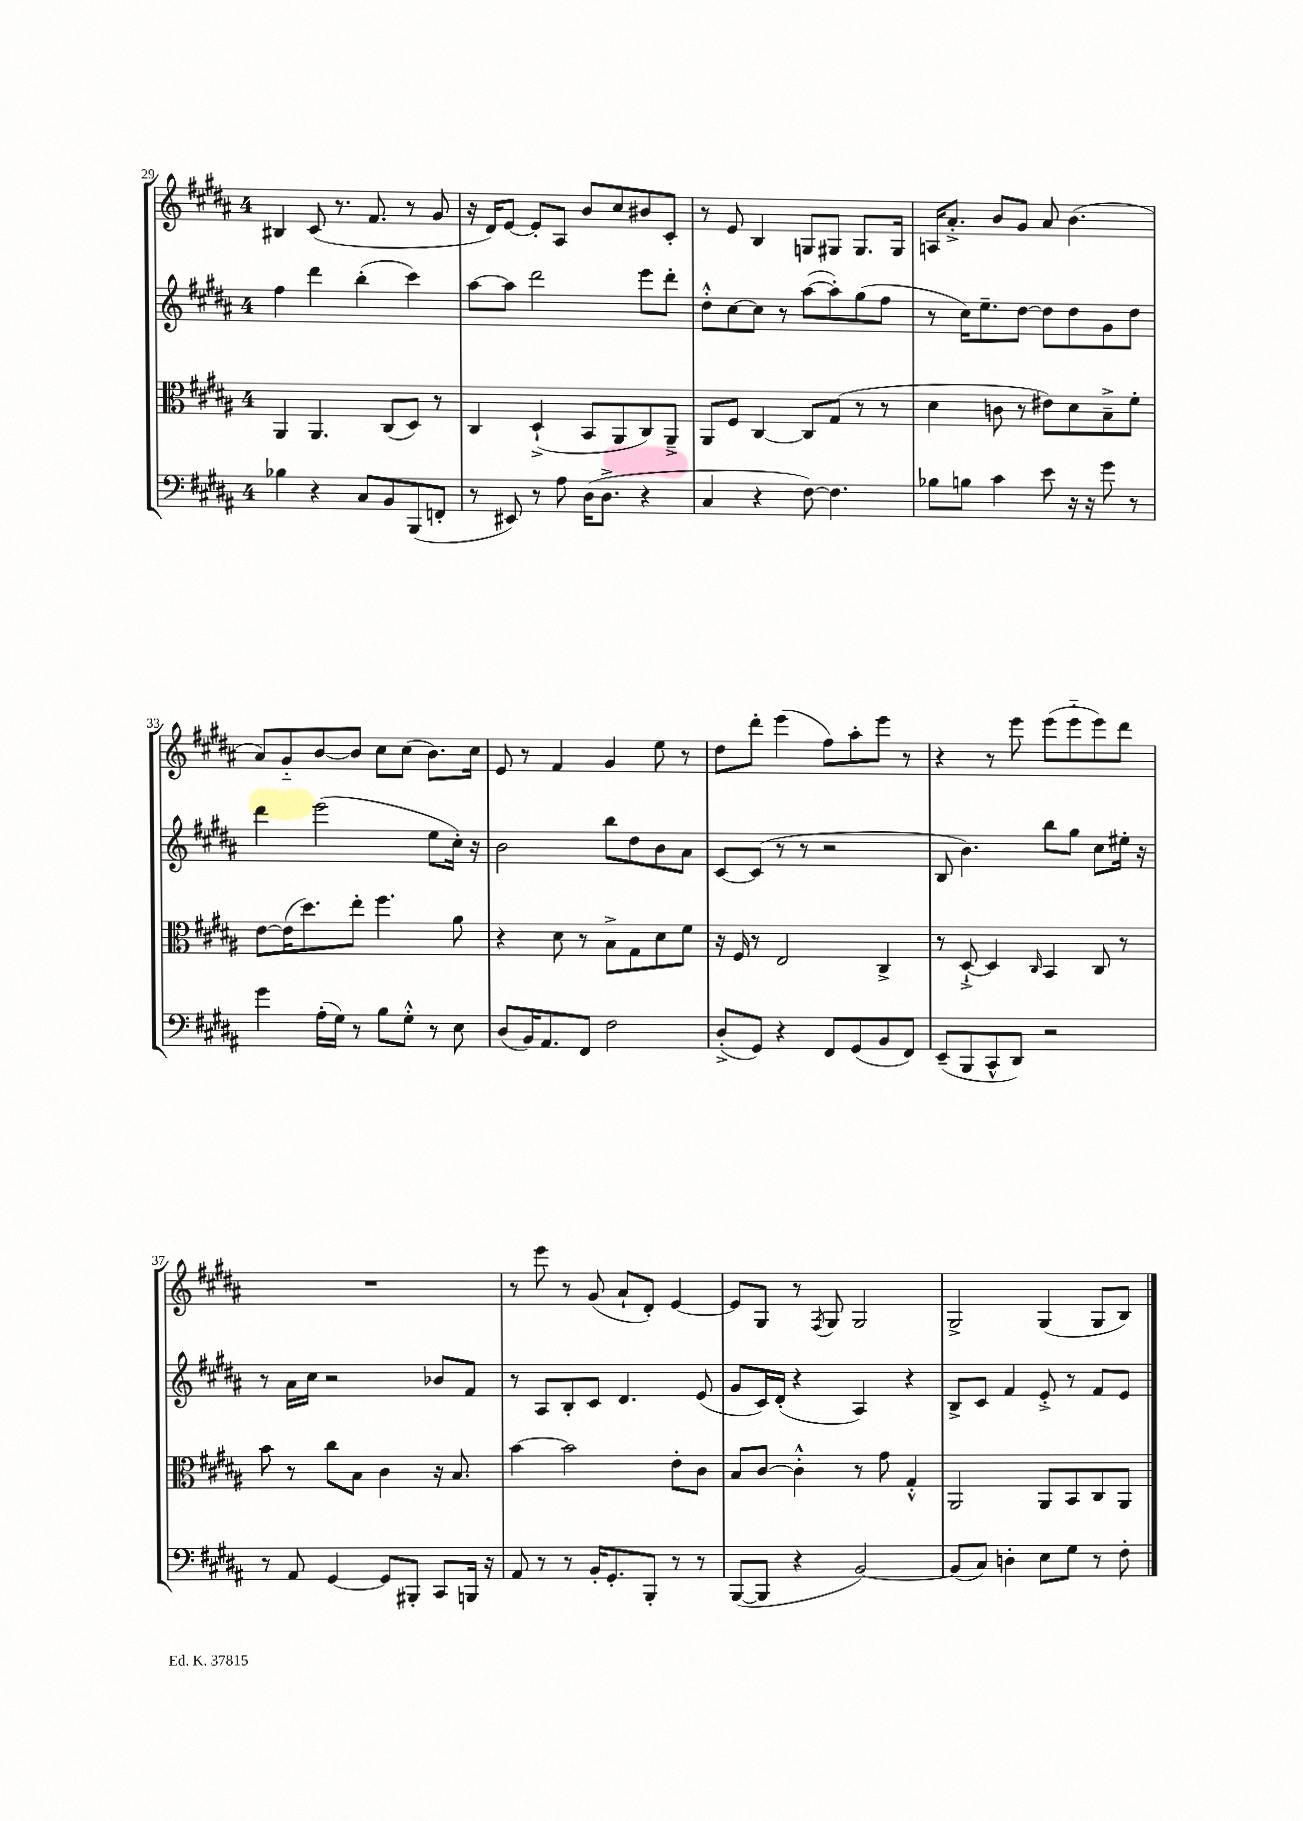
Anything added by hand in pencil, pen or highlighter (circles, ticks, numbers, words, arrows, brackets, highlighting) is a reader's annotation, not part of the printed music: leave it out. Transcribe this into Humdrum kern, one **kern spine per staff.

**kern	**kern	**kern	**kern
*staff4	*staff3	*staff2	*staff1
*clefF4	*clefC3	*clefG2	*clefG2
*k[f#c#g#d#a#]	*k[f#c#g#d#a#]	*k[f#c#g#d#a#]	*k[f#c#g#d#a#]
*M4/4	*M4/4	*M4/4	*M4/4
4B-	4AA#	4ff#	4B#
4r	4.AA#	4ddd#	(8c#
.	.	.	8.r
8C#	.	(4bb'	.
.	.	.	8.f#
8BB	(8C#	.	.
(8BBB	8D#)	4ccc#)	8r
8FF'	8r	.	8g#
=	=	=	=
8r	4C#	[8aa#	16r
.	.	.	16d#)
8EE#)	.	8aa#]	[8e
8r	(4D#`^	2ddd#	8e']
8A#	.	.	8A#
(16D#	8BB	.	8b
8.D#^	.	.	.
.	8AA#	.	8cc#
4r	8C#)	8eee	8b#
.	8AA#~^	8ddd#'	8c#'
=	=	=	=
4C#	8AA#	8dd#'^^	8r
.	8F#	[8cc#	8e
4r	[4C#	8cc#]	4B
.	.	8r	.
[8F#)	8C#]	([8aa#	8G
4.F#]	(8G#	8aa#'])	8G#
.	8r	(8gg#	8.G#
.	8r	8ff#	.
.	.	.	16G#
=	=	=	=
8B-	4d#	8r	16A
.	.	.	8.a#'^
8B	.	16cc#)	.
.	.	8.ee~	.
4c#	8c	.	8b
.	8r	[8dd#	8g#
8e	8e#)	8dd#]	8a#
16r	8d#	8dd#	(4.b
16r	.	.	.
8g#	8B~^	8g#	.
8r	8f#'	8dd#	.
=	=	=	=
4g#	[8e	4ddd#	8a#)
.	(16e]	.	8g#'~
.	8.dd#)	.	.
(16A#'	.	(2eee	[8b
16G#)	.	.	.
8r	8ee'	.	8b]
8B	4.ff#	.	8cc#
8G#'^^	.	.	(8cc#
8r	.	8ee	8.b)
8E	8a#	16cc#')	.
.	.	16r	16cc#
=	=	=	=
(8D#	4r	2b	8e
16BB)	.	.	8r
8.AA#	.	.	.
.	8d#	.	4f#
8FF#	8r	.	.
2F#	8B^	8bb	4g#
.	8G#	8dd#	.
.	8d#	8b	8ee
.	8f#	8a#	8r
=	=	=	=
(8D#'^	16r	[8c#	8dd#
.	16F#	.	.
8GG#)	8r	(8c#]	8ddd#'
4r	2E	8r	(4eee
.	.	8r	.
8FF#	.	2r	8ff#)
(8GG#	.	.	8aa#'
8BB	4C#^	.	8eee
8FF#)	.	.	8r
=	=	=	=
(8EE~	8r	8B	4r
8BBB	[8D#`^	4.b)	.
8CC#^^	4D#]	.	8r
8DD#)	.	.	8eee
.	16qqC#	.	.
2r	4BB	8bb	(8eee
.	.	8gg#	8eee'~
.	8C#	8cc#	8eee)
.	8r	16ee#'	8ddd#
.	.	16r	.
=	=	=	=
8r	8b	8r	1r
8AA#	8r	16a#	.
.	.	16cc#	.
[4GG#	8cc#	2r	.
.	8B	.	.
8GG#]	4c#	.	.
8BBB#'	.	.	.
8CC#	16r	8b-	.
.	8.B	.	.
16BBB	.	8f#	.
16r	.	.	.
=	=	=	=
8AA#	[4b	8r	8r
8r	.	8A#	8eee
8r	2b]	8B'	8r
16BB'	.	8c#	(8g#
8.GG#'	.	.	.
.	.	4.d#	8a#`
8BBB'	.	.	8d#')
8r	8e'	.	[4e
8r	8c#	(8e	.
=	=	=	=
([8BBB	8B	8g#	8e]
8BBB]	[8c#	16c#)	8G#
.	.	(16d#'	.
4r	4c#'^^]	4r	8r
.	.	.	8qF#
.	.	.	8G#
[2BB)	8r	4A#)	2G#
.	8g#	.	.
.	4G#'^^	4r	.
=	=	=	=
(8BB]	2AA#	8B^	2G#^
8C#)	.	8c#	.
4D'	.	4f#	.
8E	8AA#	8e'^	(4G#
8G#	8BB	8r	.
8r	8C#	8f#	8G#
8F#'	8AA#	8e	8B)
==	==	==	==
*-	*-	*-	*-
